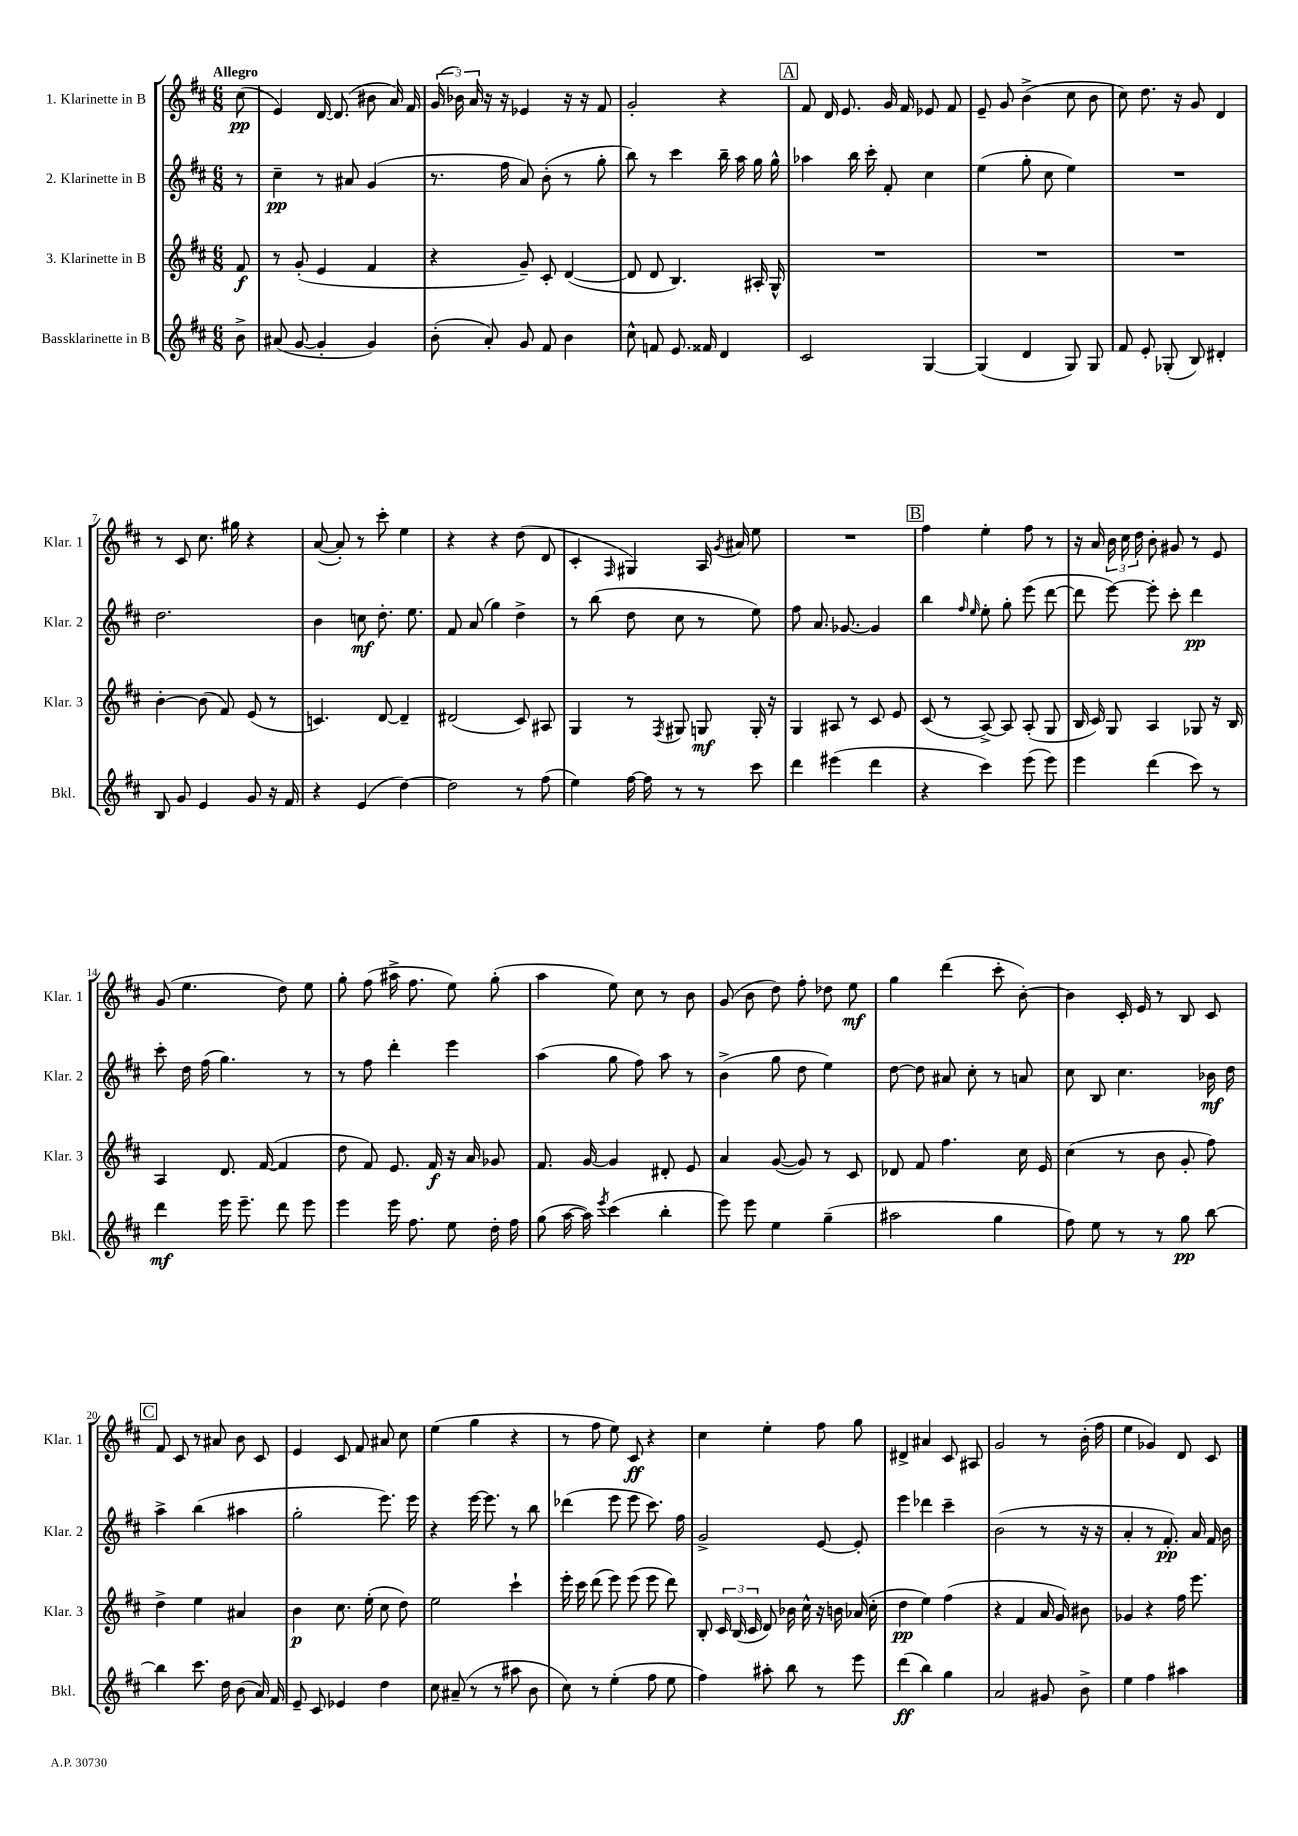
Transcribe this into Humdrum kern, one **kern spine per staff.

**kern	**dynam	**kern	**dynam	**kern	**dynam	**kern	**dynam
*part4	*part4	*part3	*part3	*part2	*part2	*part1	*part1
*staff4	*staff4	*staff3	*staff3	*staff2	*staff2	*staff1	*staff1
*I"Bassklarinette in B	*	*I"3. Klarinette in B	*	*I"2. Klarinette in B	*	*I"1. Klarinette in B	*
*I'Bkl.	*	*I'Klar. 3	*	*I'Klar. 2	*	*I'Klar. 1	*
*clefG2	*	*clefG2	*	*clefG2	*	*clefG2	*
*k[f#c#]	*	*k[f#c#]	*	*k[f#c#]	*	*k[f#c#]	*
*M6/8	*	*M6/8	*	*M6/8	*	*M6/8	*
=	=	=	=	=	=	=	=
!	!	!	!	!	!	!LO:TX:a:B:t=Allegro	!
8b^\	.	8f#/	f	8r	.	(8cc#\	pp
=1	=1	=1	=1	=1	=1	=1	=1
(8a#X/	.	8r	.	4cc#~\	pp	4e/)	.
[8g/	.	(8g'/	.	.	.	.	.
4g'/]	.	4e/	.	8r	.	[16d/	.
.	.	.	.	.	.	(8.d/]	.
.	.	.	.	8a#X/	.	.	.
4g/)	.	4f#/	.	(4g/	.	8b#X\	.
.	.	.	.	.	.	16a/)	.
.	.	.	.	.	.	16f#/	.
=2	=2	=2	=2	=2	=2	=2	=2
(8b'\	.	4r	.	8.r	.	(24g/	.
.	.	.	.	.	.	24b-X\)	.
.	.	.	.	.	.	24a/	.
8a'/)	.	.	.	.	.	16r	.
.	.	.	.	16ff#\	.	16r	.
8g/	.	8g~/)	.	8a/)	.	4e-X/	.
8f#/	.	8c#'/	.	(8b'\	.	.	.
4b\	.	([4d/	.	8r	.	16r	.
.	.	.	.	.	.	16r	.
.	.	.	.	8gg'\	.	8f#/	.
=3	=3	=3	=3	=3	=3	=3	=3
8cc#^^\	.	8d/]	.	8bb\)	.	2g'/	.
8fn/	.	8d/	.	8r	.	.	.
8.e/	.	4.B/)	.	4ccc#\	.	.	.
16f##X/	.	.	.	.	.	.	.
4d/	.	.	.	16bb~\	.	4r	.
.	.	.	.	16aa\	.	.	.
.	.	16A#X'/	.	16gg\	.	.	.
.	.	16G^^/	.	16gg^^\	.	.	.
!!LO:REH:place=s1:t=A
=4	=4	=4	=4	=4	=4	=4	=4
2c#/	.	2.r	.	4aa-X\	.	8f#/	.
.	.	.	.	.	.	16d/	.
.	.	.	.	.	.	8.e/	.
.	.	.	.	16bb\	.	.	.
.	.	.	.	16ccc#'\	.	.	.
.	.	.	.	8f#'/	.	16g/	.
.	.	.	.	.	.	16f#/	.
[4G/	.	.	.	4cc#\	.	8e-X/	.
.	.	.	.	.	.	8f#/	.
=5	=5	=5	=5	=5	=5	=5	=5
(4G/]	.	2.r	.	(4ee\	.	8e~/	.
.	.	.	.	.	.	8g/	.
4d/	.	.	.	8gg'\	.	(4b^\	.
.	.	.	.	8cc#\	.	.	.
8G/)	.	.	.	4ee\)	.	8cc#\	.
8G/	.	.	.	.	.	8b\	.
=6	=6	=6	=6	=6	=6	=6	=6
8f#/	.	2.r	.	2.r	.	8cc#\)	.
8e'/	.	.	.	.	.	8.dd\	.
(8G-X'/	.	.	.	.	.	.	.
.	.	.	.	.	.	16r	.
8B/)	.	.	.	.	.	8g/	.
4d#X'/	.	.	.	.	.	4d/	.
!!LO:LB:g=z
=7	=7	=7	=7	=7	=7	=7	=7
8B/	.	[4b'\	.	2.dd\	.	8r	.
8g/	.	.	.	.	.	8c#/	.
4e/	.	(8b\]	.	.	.	8.cc#\	.
.	.	8f#/)	.	.	.	.	.
.	.	.	.	.	.	16gg#X\	.
8g/	.	(8e/	.	.	.	4r	.
16r	.	8r	.	.	.	.	.
16f#/	.	.	.	.	.	.	.
=8	=8	=8	=8	=8	=8	=8	=8
4r	.	4.cn/)	.	4b\	.	([8a/	.
.	.	.	.	.	.	8a'/])	.
(4e/	.	.	.	8ccn\	mf	8r	.
.	.	[8d/	.	8.dd'\	.	8ccc#'\	.
[4dd\)	.	4d~/]	.	.	.	4ee\	.
.	.	.	.	8.ee\	.	.	.
=9	=9	=9	=9	=9	=9	=9	=9
2dd\]	.	(2d#X/	.	8f#/	.	4r	.
.	.	.	.	(8a/	.	.	.
.	.	.	.	4gg\)	.	4r	.
8r	.	8c#/)	.	4dd^\	.	(8dd\	.
(8ff#\	.	8A#X/	.	.	.	8d/	.
=10	=10	=10	=10	=10	=10	=10	=10
4ee\)	.	4G/	.	8r	.	4c#'/	.
.	.	.	.	(8bb\	.	.	.
.	.	.	.	.	.	16qqF#/	.
[16ff#\	.	8r	.	8dd\	.	4G#X/)	.
16ff#\]	.	.	.	.	.	.	.
.	.	8qF#/	.	.	.	.	.
8r	.	8G#X/	.	8cc#\	.	.	.
8r	.	8Gn/	mf	8r	.	16A/	.
.	.	.	.	.	.	8qg/	.
.	.	.	.	.	.	16a#X/	.
8ccc#\	.	16G'/	.	8ee\)	.	8ee\	.
.	.	16r	.	.	.	.	.
=11	=11	=11	=11	=11	=11	=11	=11
4ddd\	.	4G/	.	8ff#\	.	2.r	.
.	.	.	.	8.a/	.	.	.
(4eee#X\	.	8A#X/	.	.	.	.	.
.	.	.	.	[8.g-X/	.	.	.
.	.	8r	.	.	.	.	.
4ddd\	.	8c#/	.	4g-/]	.	.	.
.	.	8e/	.	.	.	.	.
!!LO:REH:place=s1:t=B
=12	=12	=12	=12	=12	=12	=12	=12
4r	.	(8c#/	.	4bb\	.	4ff#\	.
.	.	8r	.	.	.	.	.
.	.	.	.	16qqff#/	.	.	.
.	.	.	.	16qqee/	.	.	.
4ccc#\)	.	[8A^/)	.	8ee'\	.	4ee'\	.
.	.	8A/]	.	8gg'\	.	.	.
(8eee\	.	(8A'/	.	(8eee\	.	8ff#\	.
8eee\)	.	8G/	.	[8ddd\	.	8r	.
=13	=13	=13	=13	=13	=13	=13	=13
4eee\	.	16B/	.	8ddd\]	.	16r	.
.	.	16c#/)	.	.	.	16a/	.
.	.	8G/	.	[8eee\)	.	24b\	.
.	.	.	.	.	.	24cc#\	.
.	.	.	.	.	.	24dd\	.
(4ddd\	.	4A/	.	8eee'\]	.	8b'\	.
.	.	.	.	8ccc#'\	.	8g#X/	.
8ccc#\)	.	8G-X/	.	4ddd\	pp	8r	.
8r	.	16r	.	.	.	8e/	.
.	.	16B/	.	.	.	.	.
!!LO:LB:g=z
=14	=14	=14	=14	=14	=14	=14	=14
4ddd\	mf	4A/	.	8ccc#'\	.	(8g/	.
.	.	.	.	16dd\	.	4.ee\	.
.	.	.	.	(16ff#\	.	.	.
16eee\	.	8.d/	.	4.gg\)	.	.	.
8.eee~\	.	.	.	.	.	.	.
.	.	([16f#/	.	.	.	.	.
8ddd\	.	4f#/]	.	.	.	8dd\)	.
8eee\	.	.	.	8r	.	8ee\	.
=15	=15	=15	=15	=15	=15	=15	=15
4eee\	.	8dd\	.	8r	.	8gg'\	.
.	.	8f#/)	.	8ff#\	.	(8ff#\	.
16eee\	.	8.e/	.	4ddd'\	.	16aa#X^\	.
8.ff#\	.	.	.	.	.	8.ff#\	.
.	.	16f#/	f	.	.	.	.
8ee\	.	16r	.	4eee\	.	8ee\)	.
.	.	16a/	.	.	.	.	.
16dd'\	.	8g-X/	.	.	.	(8gg'\	.
16ff#\	.	.	.	.	.	.	.
=16	=16	=16	=16	=16	=16	=16	=16
(8gg\	.	8.f#/	.	(4aa\	.	4aa\	.
[16aa\	.	.	.	.	.	.	.
16aa\])	.	[16g/	.	.	.	.	.
8qeee/	.	.	.	.	.	.	.
(4ccc#\	.	4g/]	.	8gg\	.	8ee\)	.
.	.	.	.	8ff#\)	.	8cc#\	.
4bb'\	.	8d#X'/	.	8aa\	.	8r	.
.	.	8e/	.	8r	.	8b\	.
=17	=17	=17	=17	=17	=17	=17	=17
8eee\)	.	4a/	.	(4b^\	.	(8g/	.
8eee\	.	.	.	.	.	8b\	.
4ee\	.	([8g/	.	8gg\	.	8dd\)	.
.	.	8g/])	.	8dd\	.	8ff#'\	.
(4gg~\	.	8r	.	4ee\)	.	8dd-X\	.
.	.	8c#/	.	.	.	8ee\	mf
=18	=18	=18	=18	=18	=18	=18	=18
2aa#X\	.	8d-X/	.	[8dd\	.	4gg\	.
.	.	8f#/	.	8dd\]	.	.	.
.	.	4.ff#\	.	8a#X/	.	(4ddd\	.
.	.	.	.	8cc#'\	.	.	.
4gg\	.	.	.	8r	.	8ccc#'\	.
.	.	16cc#\	.	8an/	.	[8b'\)	.
.	.	16e/	.	.	.	.	.
=19	=19	=19	=19	=19	=19	=19	=19
8ff#\)	.	(4cc#\	.	8cc#\	.	4b\]	.
8ee\	.	.	.	8B/	.	.	.
8r	.	8r	.	4.cc#\	.	16c#'/	.
.	.	.	.	.	.	16e/	.
8r	.	8b\	.	.	.	8r	.
8gg\	pp	8g'/	.	.	.	8B/	.
[8bb\	.	8ff#\)	.	16b-X\	mf	8c#/	.
.	.	.	.	16dd\	.	.	.
!!LO:LB:g=z
!!LO:REH:place=s1:t=C
=20	=20	=20	=20	=20	=20	=20	=20
4bb\]	.	4dd^\	.	4aa^\	.	8f#/	.
.	.	.	.	.	.	8c#/	.
8.ccc#\	.	4ee\	.	(4bb\	.	8r	.
.	.	.	.	.	.	8a#X/	.
16dd\	.	.	.	.	.	.	.
(8b\	.	4a#X/	.	4aa#X\	.	8b\	.
16a/)	.	.	.	.	.	8c#/	.
16f#/	.	.	.	.	.	.	.
=21	=21	=21	=21	=21	=21	=21	=21
8e~/	.	4b\	p	2gg'\	.	4e/	.
8c#/	.	.	.	.	.	.	.
4e-X/	.	8.cc#\	.	.	.	8c#/	.
.	.	.	.	.	.	8f#/	.
.	.	(16ee'\	.	.	.	.	.
4dd\	.	8cc#\	.	8.eee\)	.	8a#X/	.
.	.	8dd\)	.	.	.	8cc#\	.
.	.	.	.	16eee\	.	.	.
=22	=22	=22	=22	=22	=22	=22	=22
8cc#\	.	2ee\	.	4r	.	(4ee\	.
(8a#X~/	.	.	.	.	.	.	.
8r	.	.	.	[16eee\	.	4gg\	.
.	.	.	.	8.eee\]	.	.	.
8r	.	.	.	.	.	.	.
8aa#X\	.	4ccc#`\	.	8r	.	4r	.
8b\	.	.	.	8bb\	.	.	.
=23	=23	=23	=23	=23	=23	=23	=23
8cc#\)	.	16eee'\	.	(4ddd-X\	.	8r	.
.	.	16ccc#\	.	.	.	.	.
8r	.	(8ddd\	.	.	.	8ff#\	.
(4ee'\	.	8eee\)	.	8eee\	.	8ee\)	.
.	.	(8eee\	.	8eee\	.	8c#/	ff
8ff#\	.	8eee\	.	8.ccc#\)	.	4r	.
8ee\	.	8ddd\)	.	.	.	.	.
.	.	.	.	16ff#\	.	.	.
=24	=24	=24	=24	=24	=24	=24	=24
4ff#\)	.	8B'/	.	2g^/	.	4cc#\	.
.	.	24c#/	.	.	.	.	.
.	.	(24B/	.	.	.	.	.
.	.	24c#/	.	.	.	.	.
8aa#X'\	.	8d/)	.	.	.	4ee'\	.
8bb\	.	16b-X\	.	.	.	.	.
.	.	16cc#^^\	.	.	.	.	.
8r	.	16r	.	[8e/	.	8ff#\	.
.	.	16bn\	.	.	.	.	.
8eee\	.	(16a-X/	.	8e'/]	.	8gg\	.
.	.	16cc#'\	.	.	.	.	.
=25	=25	=25	=25	=25	=25	=25	=25
(4ddd\	ff	4dd\	pp	4eee\	.	4d#X^/	.
4bb\)	.	4ee\)	.	4ddd-X\	.	4a#X/	.
4gg\	.	(4ff#\	.	4ccc#~\	.	8c#/	.
.	.	.	.	.	.	8A#X/	.
=26	=26	=26	=26	=26	=26	=26	=26
2a/	.	4r	.	(2b\	.	2g/	.
.	.	4f#/	.	.	.	.	.
8g#X/	.	16a/	.	8r	.	8r	.
.	.	16g/)	.	.	.	.	.
8b^\	.	8b#X\	.	16r	.	(16b'\	.
.	.	.	.	16r	.	16ff#\	.
=27	=27	=27	=27	=27	=27	=27	=27
4ee\	.	4g-X/	.	4a'/	.	4ee\	.
4ff#\	.	4r	.	8r	.	4g-X/)	.
.	.	.	.	8.f#'/)	pp	.	.
4aa#X\	.	16ff#\	.	.	.	8d/	.
.	.	8.eee\	.	16a/	.	.	.
.	.	.	.	16f#/	.	8c#/	.
.	.	.	.	16b\	.	.	.
==	==	==	==	==	==	==	==
*-	*-	*-	*-	*-	*-	*-	*-
